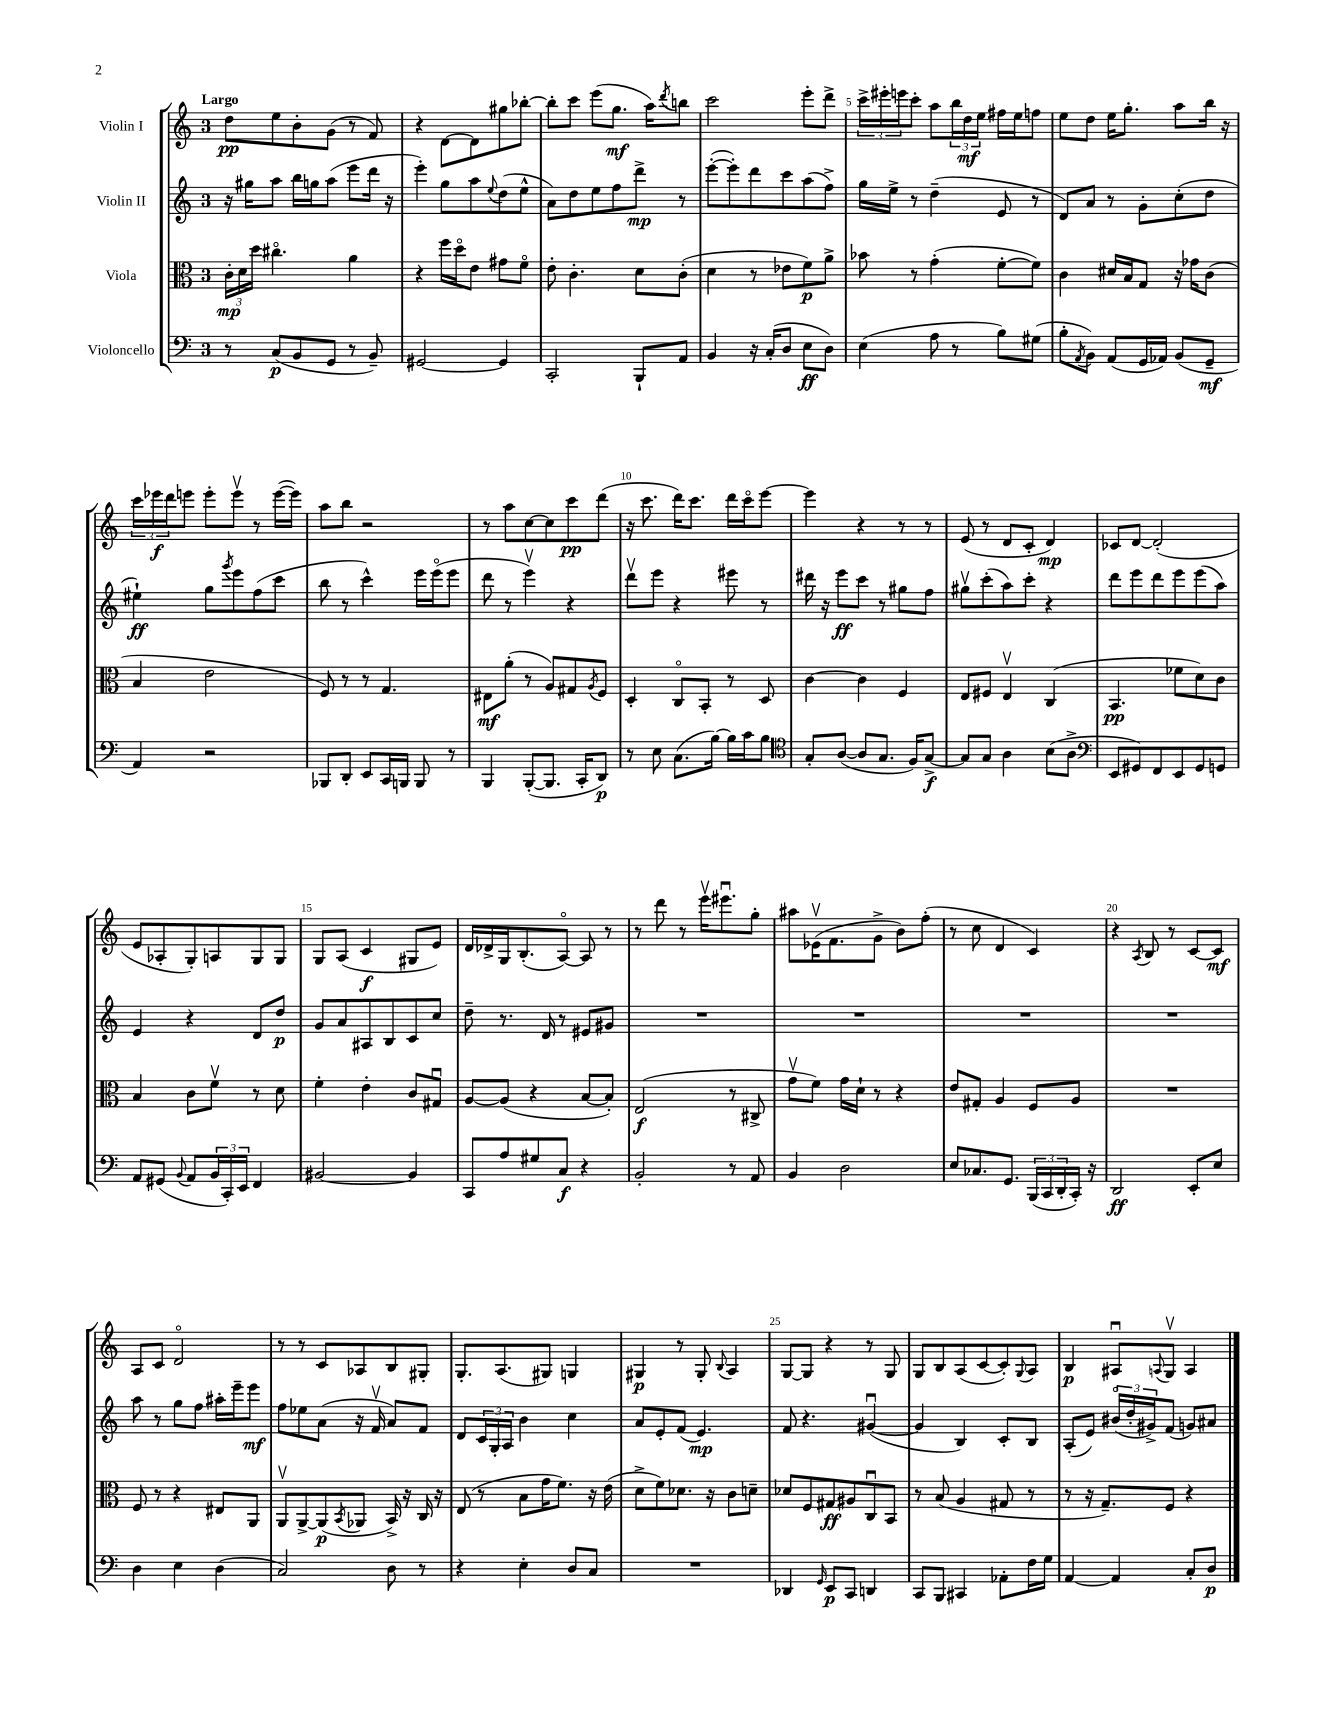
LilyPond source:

<<
\new StaffGroup <<
\new Staff = "s0" \with { instrumentName = "Violin I" } {
    \clef treble \key c \major \once \override Staff.TimeSignature.style = #'single-digit \time 3/4 \tempo "Largo"
    d''8\pp e''8 b'8-. g'8( r8 f'8) |
    r4 d'8~ d'8 gis''8 bes''8~-. |
    bes''8-. c'''8 e'''8( g''8.\mf a''16) \acciaccatura { d'''8 } b''8 |
    c'''2 e'''8-. d'''8-> |
    \tuplet 3/2 { c'''16-> eis'''16-. e'''16 } c'''8-. a''8 \tuplet 3/2 { b''16 d''16\mf e''16 } fis''16 e''16 f''8 |
    e''8 d''8 e''16 g''8.-. a''8 b''16 r16 |
    \tuplet 3/2 { c'''16 ees'''16\f d'''16 } e'''8 e'''8-. e'''8\upbow r8 e'''16~( e'''16) |
    a''8 b''8 r2 |
    r8 a''8 c''8~ c''8 c'''8\pp d'''8( |
    r16 c'''8. d'''16) c'''8. d'''16 c'''16\flageolet e'''8~ |
    e'''4 r4 r8 r8 |
    e'8( r8 d'8 c'8-. d'4\mp) |
    ces'8 d'8~ d'2-.( |
    e'8 aes8-. g8-.) a8 g8 g8 |
    g8 a8( c'4\f gis8 e'8) |
    d'16 des'16-> g16 b8.-.( a8~\flageolet) a8 r8 |
    r8 d'''8 r8 e'''16\upbow eis'''8.\downbow g''8-. |
    ais''8 ees'16\upbow( f'8. g'8-> b'8) f''8-.( |
    r8 c''8 d'4 c'4) |
    r4 \acciaccatura { a8 } b8 r8 c'8~ c'8\mf |
    a8 c'8 d'2\flageolet |
    r8 r8 c'8 aes8 b8 gis8-. |
    g8.-. a8.( gis8) g4 |
    gis4\p r8 gis8-. \appoggiatura { b8 } a4 |
    g8~ g8 r4 r8 g8 |
    g8 b8 a8( c'8~ c'8-.) \appoggiatura { g8 } a8 |
    b4\p ais8\downbow \appoggiatura { a8 } g8\upbow a4 \bar "|." |
}
\new Staff = "s1" \with { instrumentName = "Violin II" } {
    \clef treble \key c \major \once \override Staff.TimeSignature.style = #'single-digit \time 3/4
    r16 gis''16 a''8 b''16 g''16 a''8( e'''8 d'''16 r16 |
    e'''4-.) g''8 a''8 \appoggiatura { e''8 } d''8( e''8-^ |
    a'8) d''8 e''8 f''8 d'''8->\mp r8 |
    e'''8~-.( e'''8-.) d'''8 c'''8 a''8( f''8->) |
    g''16 e''16-> r8 d''4--( e'8 r8 |
    d'8) a'8 r8 g'8-. c''8-.( d''8 |
    eis''4-!\ff) g''8 \acciaccatura { g'''8 } e'''8 f''8( c'''8 |
    b''8 r8 c'''4-^) e'''16 e'''16\flageolet( e'''8 |
    d'''8 r8 e'''4\upbow) r4 |
    d'''8\upbow e'''8 r4 eis'''8 r8 |
    dis'''16 r16 e'''8\ff c'''8 r8 gis''8 f''8 |
    gis''8\upbow c'''8-.( a''8) c'''8-. r4 |
    d'''8 e'''8 d'''8 e'''8 e'''8( a''8) |
    e'4 r4 d'8 d''8\p |
    g'8 a'8 ais8 b8 c'8 c''8 |
    d''8-- r8. d'16 r8 eis'8 gis'8 |
    R2. |
    R2. |
    R2. |
    R2. |
    a''8 r8 g''8 f''8 ais''16-. e'''16-- e'''8\mf |
    f''8 ees''8 a'8( r16 f'16\upbow a'8) f'8 |
    d'8 \tuplet 3/2 { c'16 g16-. a16 } b'4 c''4 |
    a'8 e'8-. f'8( e'4.\mp) |
    f'8 r4. gis'4~\downbow( |
    gis'4 b4) c'8-. b8 |
    a8-.( e'8) \tuplet 3/2 { bis'16\flageolet( d''16-. gis'16->) } f'8( g'8) ais'8 \bar "|." |
}
\new Staff = "s2" \with { instrumentName = "Viola" } {
    \clef alto \key c \major \once \override Staff.TimeSignature.style = #'single-digit \time 3/4
    \tuplet 3/2 { c'16-.\mp d'16 d''16 } cis''4.\flageolet a'4 |
    r4 f''16 d''16\flageolet e'8 gis'8 f'8\flageolet |
    e'8-. c'4.-. d'8 c'8-.( |
    d'4 r8 ees'8 f'8\p) a'8-> |
    bes'8 r8 g'4-.( f'8~-. f'8) |
    c'4 dis'16 b16 g8 r16 ges'16 c'8( |
    b4 e'2 |
    f8) r8 r8 g4. |
    eis8\mf a'8-.( r8 a8) gis8 \acciaccatura { a8 } f8 |
    d4-. c8\flageolet b,8-. r8 d8 |
    c'4~ c'4 f4 |
    e8 fis8 e4\upbow c4( |
    b,4.\pp fes'8 d'8) c'8 |
    b4 c'8 f'8\upbow r8 d'8 |
    f'4-. e'4-. c'8 gis8\downbow |
    a8~ a8( r4 b8~ b8-.) |
    e2\f( r8 cis8-> |
    g'8\upbow f'8) g'16 d'16-! r8 r4 |
    e'8 gis8-. a4 f8 a8 |
    R2. |
    f8 r8 r4 eis8 a,8 |
    a,8\upbow a,8~-> a,8\p( \acciaccatura { b,8 } aes,8 b,16->) r16 c16 r16 |
    e8( r8 b8 g'16 f'8.) r16 e'16( |
    d'8-> f'8) des'8. r16 c'8 d'8-- |
    des'8 f8 gis8\ff ais8 c8\downbow b,8 |
    r8 b8( a4 gis8 r8 |
    r8 r16 g8.--) f8 r4 \bar "|." |
}
\new Staff = "s3" \with { instrumentName = "Violoncello" } {
    \clef bass \key c \major \once \override Staff.TimeSignature.style = #'single-digit \time 3/4
    r8 c8\p( b,8 g,8 r8 b,8--) |
    gis,2~ gis,4 |
    c,2-. b,,8-! a,8 |
    b,4 r16 c16-.( d8 e8\ff d8) |
    e4( a8 r8 b8) gis8( |
    b8-. \acciaccatura { a,8 } b,8) a,8( g,16 aes,16) b,8( g,8--\mf |
    a,4) r2 |
    bes,,8 d,8-. e,8 c,16 b,,16 b,,8 r8 |
    b,,4 b,,8~-.( b,,8. c,16-. d,8\p) |
    r8 e8 c8.( b16~) b16 c'16 b8 |
    \clef tenor g8-. a8~( a8 g8. f16) g8~->\f |
    g8 g8 a4 b8( a8-> |
    \clef bass e,8 gis,8) f,8 e,8 gis,8 g,8 |
    a,8 gis,8( \appoggiatura { b,8 } a,8 \tuplet 3/2 { b,16 c,16-.) e,16 } f,4 |
    bis,2~ bis,4 |
    c,8 a8 gis8 c8\f r4 |
    b,2-. r8 a,8 |
    b,4 d2 |
    e8 ces8. g,8. \tuplet 3/2 { b,,16( c,16 d,16-. } c,16-.) r16 |
    d,2\ff e,8-. e8 |
    d4 e4 d4( |
    c2) d8 r8 |
    r4 e4-. d8 c8 |
    R2. |
    des,4 \grace { g,16 } e,8\p c,8 d,4 |
    c,8 b,,8 cis,4 aes,8-. f16 g16 |
    a,4~ a,4 c8-. d8\p \bar "|." |
}
>>
>>
\layout { \context { \Score \override BarNumber.break-visibility = ##(#f #t #t) barNumberVisibility = #(every-nth-bar-number-visible 5) } }
